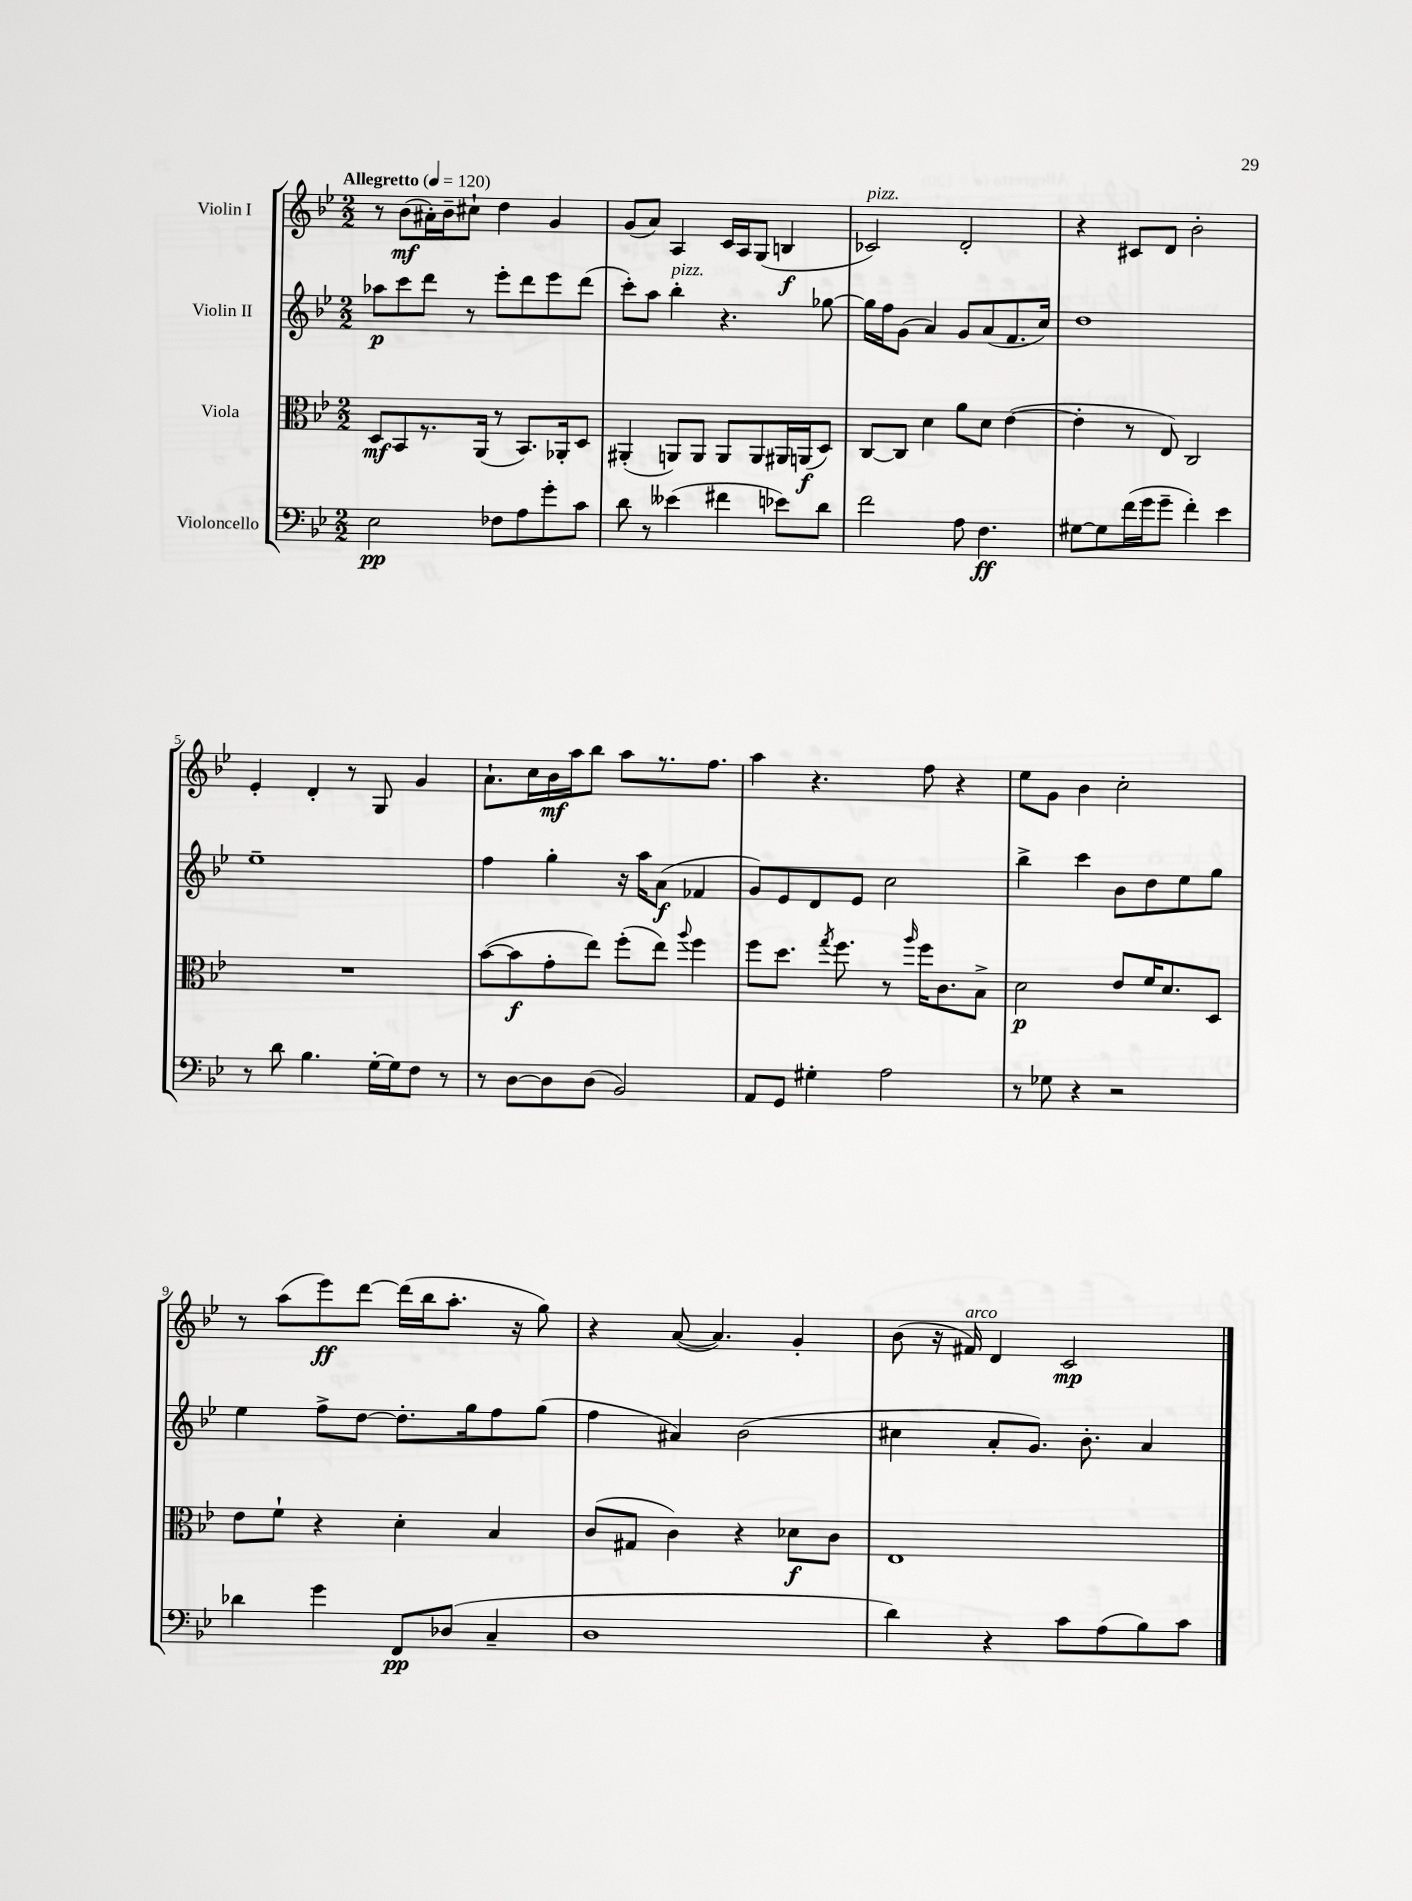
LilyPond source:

<<
\new StaffGroup <<
\new Staff = "s0" \with { instrumentName = "Violin I" } {
    \clef treble \key bes \major \numericTimeSignature \time 2/2 \tempo "Allegretto" 4 = 120
    \autoBeamOff r8 bes'8[\mf( ais'16-.) bes'16-- cis''8]-! d''4 g'4 |
    g'8[( a'8]) a4 c'16[ a16 g8]( b4\f |
    ces'2^\markup { \italic "pizz." }) d'2-. |
    r4 cis'8[ d'8] bes'2-. |
    ees'4-. d'4-. r8 g8 g'4 |
    a'8.[-! c''16 bes'16\mf a''16 bes''8] a''8[ r8. f''8.] |
    a''4 r4. f''8 r4 |
    ees''8[ g'8] bes'4 c''2-. |
    r8 a''8[( ees'''8\ff) d'''8]~ d'''16[( bes''16 a''8.]-. r16 g''8) |
    r4 a'8~( a'4.) g'4-. |
    bes'8( r16 fis'16^\markup { \italic "arco" }) d'4 c'2\mp \bar "|." |
}
\new Staff = "s1" \with { instrumentName = "Violin II" } {
    \clef treble \key bes \major \numericTimeSignature \time 2/2
    \autoBeamOff aes''8[\p c'''8 d'''8] r8 ees'''8[-. d'''8 ees'''8 d'''8]( |
    c'''8[-.) a''8] bes''4-.^\markup { \italic "pizz." } r4. ges''8~ |
    ges''16[ f''16 g'8]( a'4) g'8[ a'8( f'8. c''16]) |
    d''1 |
    ees''1-- |
    f''4 g''4-. r16 a''16[ a'8]\f( fes'4 |
    g'8[) ees'8 d'8 ees'8] c''2 |
    bes''4-> c'''4 bes'8[ d''8 ees''8 g''8] |
    ees''4 f''8[-> d''8]~ d''8.[-. g''16 f''8 g''8]( |
    f''4 ais'4) bes'2( |
    cis''4 a'8[-. g'8.]) bes'8.-. a'4 \bar "|." |
}
\new Staff = "s2" \with { instrumentName = "Viola" } {
    \clef alto \key bes \major \numericTimeSignature \time 2/2
    \autoBeamOff d8[\mf bes,8 r8. a,16]( r8 bes,8.[) aes,16-. d8] |
    ais,4-.( a,8[) a,8] a,8[ a,8 ais,16 a,16\f( d8]) |
    c8[~ c8] d'4 a'8[ d'8] ees'4~( |
    ees'4-. r8 ees8) c2 |
    R1 |
    bes'8[~( bes'8\f g'8-. ees''8]) f''8[-.( ees''8]) \appoggiatura { a''8 } f''4 |
    f''8[ d''8.] \acciaccatura { g''8 } f''8. r8 \grace { a''16 } f''16[ c'8. bes8]-> |
    d'2\p ees'8[ f'16 d'8. d8] |
    ees'8[ f'8]-! r4 d'4-. bes4 |
    c'8[( gis8] c'4) r4 des'8[\f c'8] |
    ees1 \bar "|." |
}
\new Staff = "s3" \with { instrumentName = "Violoncello" } {
    \clef bass \key bes \major \numericTimeSignature \time 2/2
    \autoBeamOff ees2\pp fes8[ a8 g'8-. c'8] |
    d'8 r8 eeses'4( fis'4 ees'8[) d'8] |
    f'2 a8 f4.\ff |
    gis8[~ gis8 f'16( g'16 g'8]-- f'4-.) ees'4 |
    r8 d'8 bes4. g16[~-. g16 f8] r8 |
    r8 d8[~ d8 d8]( bes,2) |
    a,8[ g,8] gis4-. a2 |
    r8 ges8 r4 r2 |
    des'4 g'4 f,8[\pp des8]( c4-- |
    d1 |
    d'4) r4 c'8[ a8( bes8) c'8] \bar "|." |
}
>>
>>
